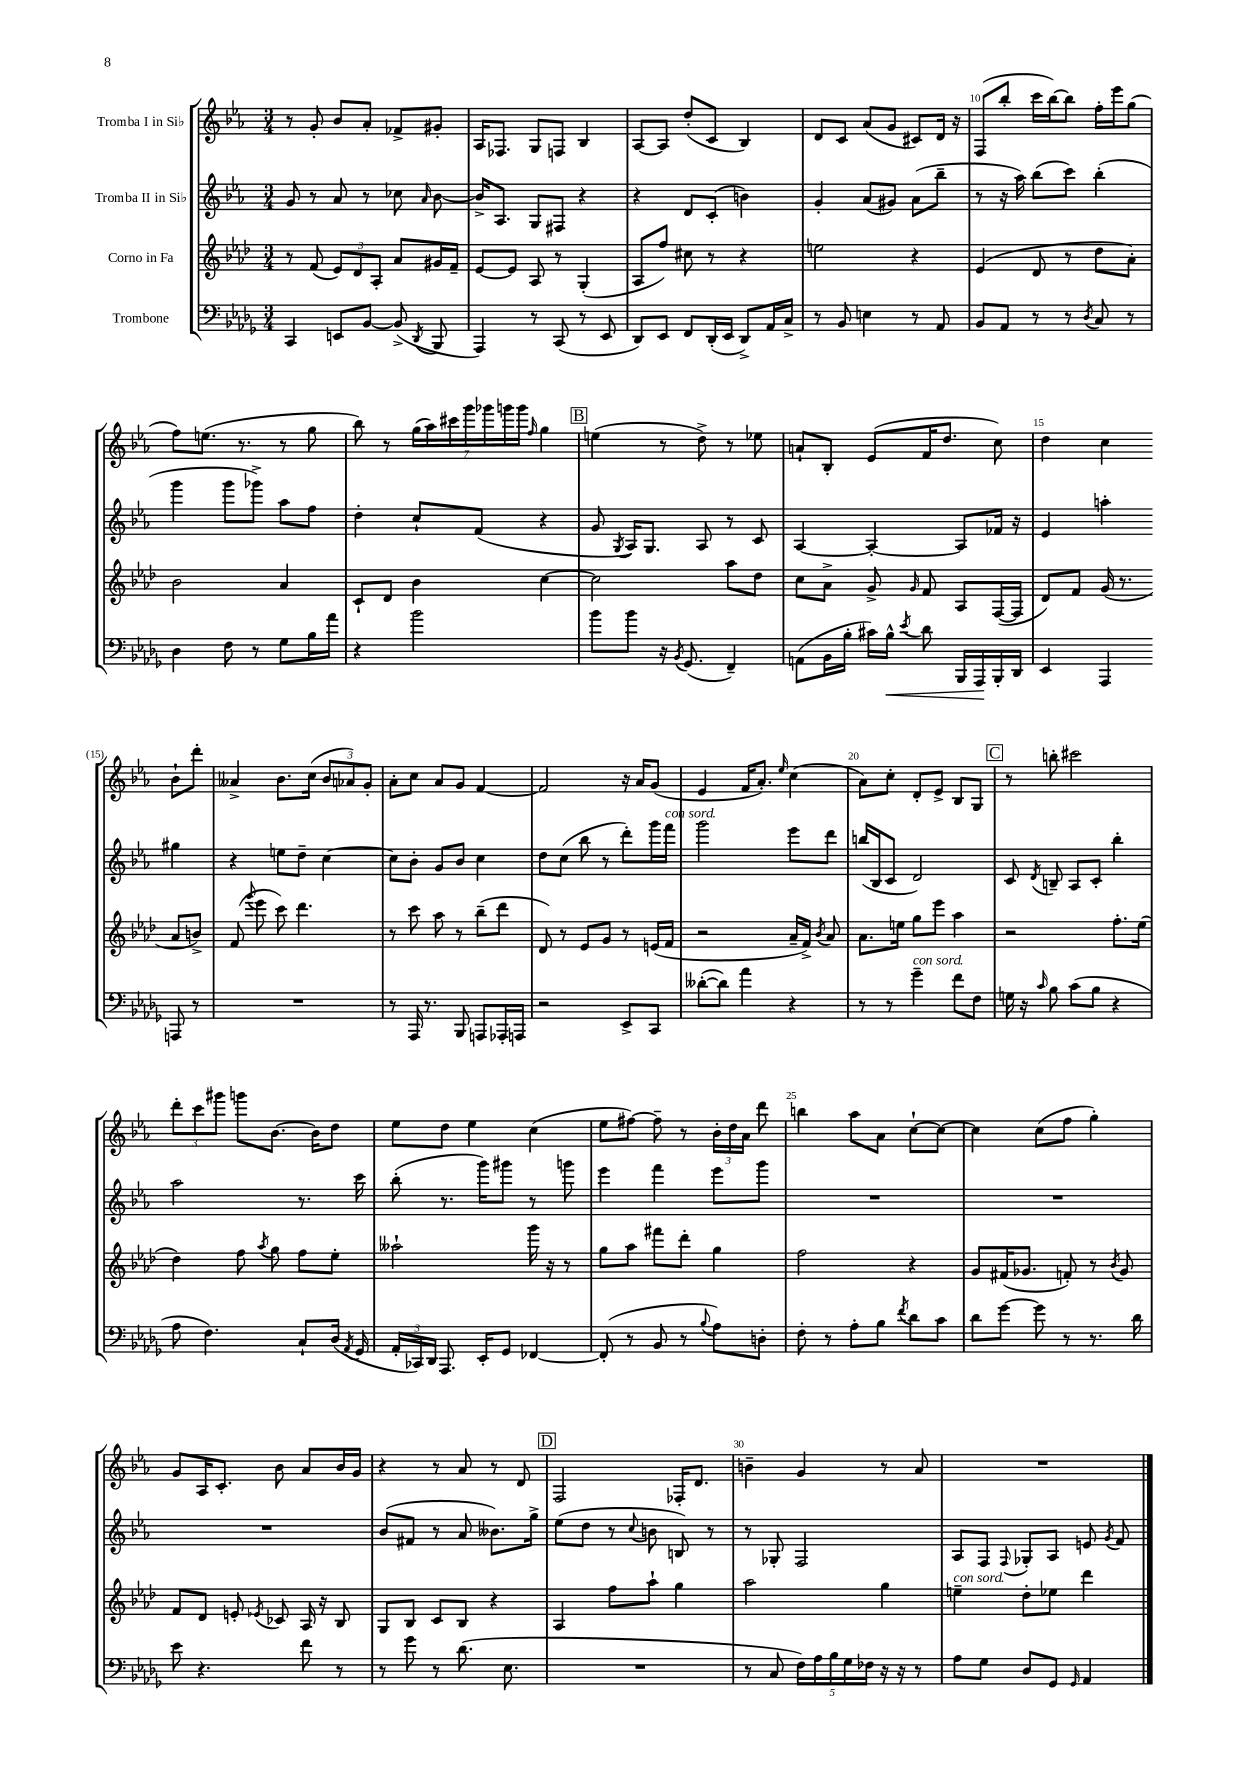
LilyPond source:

<<
\new StaffGroup <<
\new Staff = "s0" \with { instrumentName = "Tromba I in Sib" } {
    \clef treble \key ees \major \numericTimeSignature \time 3/4
    \autoBeamOff r8 g'8-. bes'8[ aes'8]-. fes'8[-> gis'8]-. |
    aes16[ fes8.] g8[ f8] bes4 |
    aes8[~ aes8] d''8[-.( c'8] bes4) |
    d'8[ c'8] aes'8[( g'8] cis'8[) d'16] r16 |
    f8[( bes''8]-. c'''16[ bes''16~) bes''8] f''16[-. ees'''16 g''8]( |
    f''8[) e''8.]( r8. r8 g''8 |
    bes''8) r8 \tuplet 7/4 { g''16[( aes''16) cis'''16 g'''16 ges'''16 g'''16 g'''16] } \grace { f''16 } g''4 |
    \mark \markup { \box "B" } e''4( r8 d''8->) r8 ees''8 |
    a'8[-! bes8]-. ees'8[( f'16 d''8.] c''8) |
    d''4 c''4 bes'8[-! d'''8]-. |
    aeses'4-> bes'8.[ c''16]( \tuplet 3/2 { bes'8[ aes'8) g'8]-. } |
    aes'8[-. c''8] aes'8[ g'8] f'4~ |
    f'2 r16 aes'16[ g'8]( |
    ees'4 f'16[ aes'8.]-.) \grace { ees''16 } c''4( |
    aes'8[) c''8]-. d'8[-. ees'8]-> bes8[ g8] |
    \mark \markup { \box "C" } r8 b''8-. cis'''2 |
    \tuplet 3/2 { d'''8[-. c'''8 gis'''8] } g'''8[ bes'8.]~ bes'16[ d''8] |
    ees''8[ d''8] ees''4 c''4( |
    ees''8[ fis''8]~) fis''8-- r8 \tuplet 3/2 { bes'16[-. d''16 aes'16] } d'''8 |
    b''4 aes''8[ aes'8] c''8[~-! c''8]~ |
    c''4 c''8[( f''8] g''4-.) |
    g'8[ aes16 c'8.]-. bes'8 aes'8[ bes'16 g'16] |
    r4 r8 aes'8 r8 d'8 |
    \mark \markup { \box "D" } f2 fes16[-. d'8.] |
    b'4-- g'4 r8 aes'8 |
    R2. \bar "|." |
}
\new Staff = "s1" \with { instrumentName = "Tromba II in Sib" } {
    \clef treble \key ees \major \numericTimeSignature \time 3/4
    \autoBeamOff g'8 r8 aes'8 r8 ces''8 \grace { aes'16 } bes'8~ |
    bes'16[-> aes8.] g8[ fis8] r4 |
    r4 d'8[ c'8]-.( b'4) |
    g'4-. aes'8[( gis'8]) aes'8[( bes''8]-- |
    r8 r16 aes''16) bes''8[( c'''8]) bes''4-.( |
    g'''4 g'''8[ ges'''8]->) aes''8[ f''8] |
    d''4-. c''8[-! f'8]( r4 |
    \mark \markup { \box "B" } g'8 \acciaccatura { g8 } aes16[) g8.] aes8 r8 c'8 |
    aes4~ aes4~-. aes8[ fes'16] r16 |
    ees'4 a''4-. gis''4 |
    r4 e''8[ d''8]-- c''4~ |
    c''8[ bes'8]-. g'8[ bes'8] c''4 |
    d''8[ c''8]( bes''8 r8 d'''8[-.) g'''16 f'''16]^\markup { \italic "con sord." } |
    g'''2 ees'''8[ d'''8] |
    b''16[( bes16 c'8] d'2) |
    \mark \markup { \box "C" } c'8 \acciaccatura { d'8 } b8-- aes8[ c'8]-. bes''4-. |
    aes''2 r8. c'''16 |
    bes''8-.( r8. g'''16[) gis'''8] r8 g'''8 |
    ees'''4 f'''4 ees'''8[ g'''8] |
    R2. |
    R2. |
    R2. |
    bes'8[( fis'8] r8 aes'8 beses'8.[) g''16]-> |
    \mark \markup { \box "D" } ees''8[( d''8] r8 \appoggiatura { c''8 } b'8 b8) r8 |
    r8 ges8-. f2 |
    aes8[ f8] \appoggiatura { f8 } ges8[-. aes8] e'8 \acciaccatura { g'8 } f'8 \bar "|." |
}
\new Staff = "s2" \with { instrumentName = "Corno in Fa" } {
    \clef treble \key aes \major \numericTimeSignature \time 3/4
    \autoBeamOff r8 f'8( \tuplet 3/2 { ees'8[) des'8 aes8]-. } aes'8[ gis'16 f'16]-- |
    ees'8[~ ees'8] aes8 r8 g4-.( |
    aes8[ f''8]) cis''8 r8 r4 |
    e''2 r4 |
    ees'4( des'8 r8 des''8[ aes'8]-.) |
    bes'2 aes'4 |
    c'8[-! des'8] bes'4 c''4~ |
    \mark \markup { \box "B" } c''2 aes''8[ des''8] |
    c''8[ aes'8]-> g'8-> \grace { g'16 } f'8 aes8[ f16~( f16] |
    des'8[) f'8] g'16( r8. aes'8[ b'8]->) |
    f'8( \appoggiatura { g'''8 } ees'''8 c'''8) des'''4. |
    r8 c'''8 aes''8 r8 bes''8[--( des'''8] |
    des'8) r8 ees'8[ g'8] r8 e'16[( f'16] |
    r2 aes'16[-- f'16]->) \acciaccatura { bes'8 } aes'8 |
    aes'8.[ e''16] g''8[ ees'''8] aes''4 |
    \mark \markup { \box "C" } r2 f''8.[-. ees''16]( |
    des''4) f''8 \acciaccatura { aes''8 } g''8 f''8[ ees''8]-. |
    aeses''2-! g'''16 r16 r8 |
    g''8[ aes''8] fis'''8[ des'''8]-. g''4 |
    f''2 r4 |
    g'8[ fis'16( ges'8.] f'8-.) r8 \acciaccatura { bes'8 } ges'8 |
    f'8[ des'8] e'8-. \acciaccatura { ees'8 } ces'8 aes16 r16 bes8 |
    g8[ bes8] c'8[ bes8] r4 |
    \mark \markup { \box "D" } aes4 f''8[ aes''8]-! g''4 |
    aes''2 g''4 |
    e''4--^\markup { \italic "con sord." } des''8[-. ees''8] des'''4 \bar "|." |
}
\new Staff = "s3" \with { instrumentName = "Trombone" } {
    \clef bass \key des \major \numericTimeSignature \time 3/4
    \autoBeamOff c,4 e,8[ bes,8]~ bes,8->( \acciaccatura { des,8 } bes,,8 |
    aes,,4) r8 c,8( r8 ees,8 |
    des,8[) ees,8] f,8[ des,16-.( ees,16] des,8[->) aes,16 c16]-> |
    r8 bes,8 e4 r8 aes,8 |
    bes,8[ aes,8] r8 r8 \acciaccatura { des8 } c8 r8 |
    des4 f8 r8 ges8[ bes16 aes'16] |
    r4 bes'2 |
    \mark \markup { \box "B" } bes'8[ bes'8] r16 \acciaccatura { bes,8 } ges,8.( f,4--) |
    a,8[( bes,16 bes16]-. cis'16[) bes16]-^\< \acciaccatura { ees'8 } des'8 bes,,16[ aes,,16\! bes,,16-. des,16] |
    ees,4 aes,,4 a,,8 r8 |
    R2. |
    r8 aes,,16 r8. bes,,8 a,,8[ aes,,16-. a,,16] |
    r2 ees,8[-> c,8] |
    deses'8[~-.( deses'8]) aes'4 r4 |
    r8 r8 ges'4--^\markup { \italic "con sord." } f'8[ f8] |
    \mark \markup { \box "C" } g16 r16 \grace { c'16 } bes8 c'8[( bes8] r4 |
    aes8 f4.) c8[-! des16]( \acciaccatura { aes,8 } ges,16 |
    \tuplet 3/2 { aes,16[-. ces,16) des,16] } aes,,8. ees,16[-. ges,8] fes,4~ |
    fes,8-.( r8 bes,8 r8 \appoggiatura { bes8 } aes8[) d8]-. |
    f8-. r8 aes8[-. bes8] \acciaccatura { f'8 } des'8[ c'8] |
    des'8[ ges'8]~ ges'8 r8 r8. des'16 |
    ees'8 r4. f'8 r8 |
    r8 ges'8 r8 des'8.( ees8. |
    \mark \markup { \box "D" } R2. |
    r8 c8 \tuplet 5/4 { f16[) aes16 bes16 ges16 fes16] } r16 r16 r8 |
    aes8[ ges8] des8[ ges,8] \grace { ges,16 } aes,4 \bar "|." |
}
>>
>>
\layout { \context { \Score currentBarNumber = #6 \override BarNumber.break-visibility = ##(#f #t #t) barNumberVisibility = #(every-nth-bar-number-visible 5) } }
